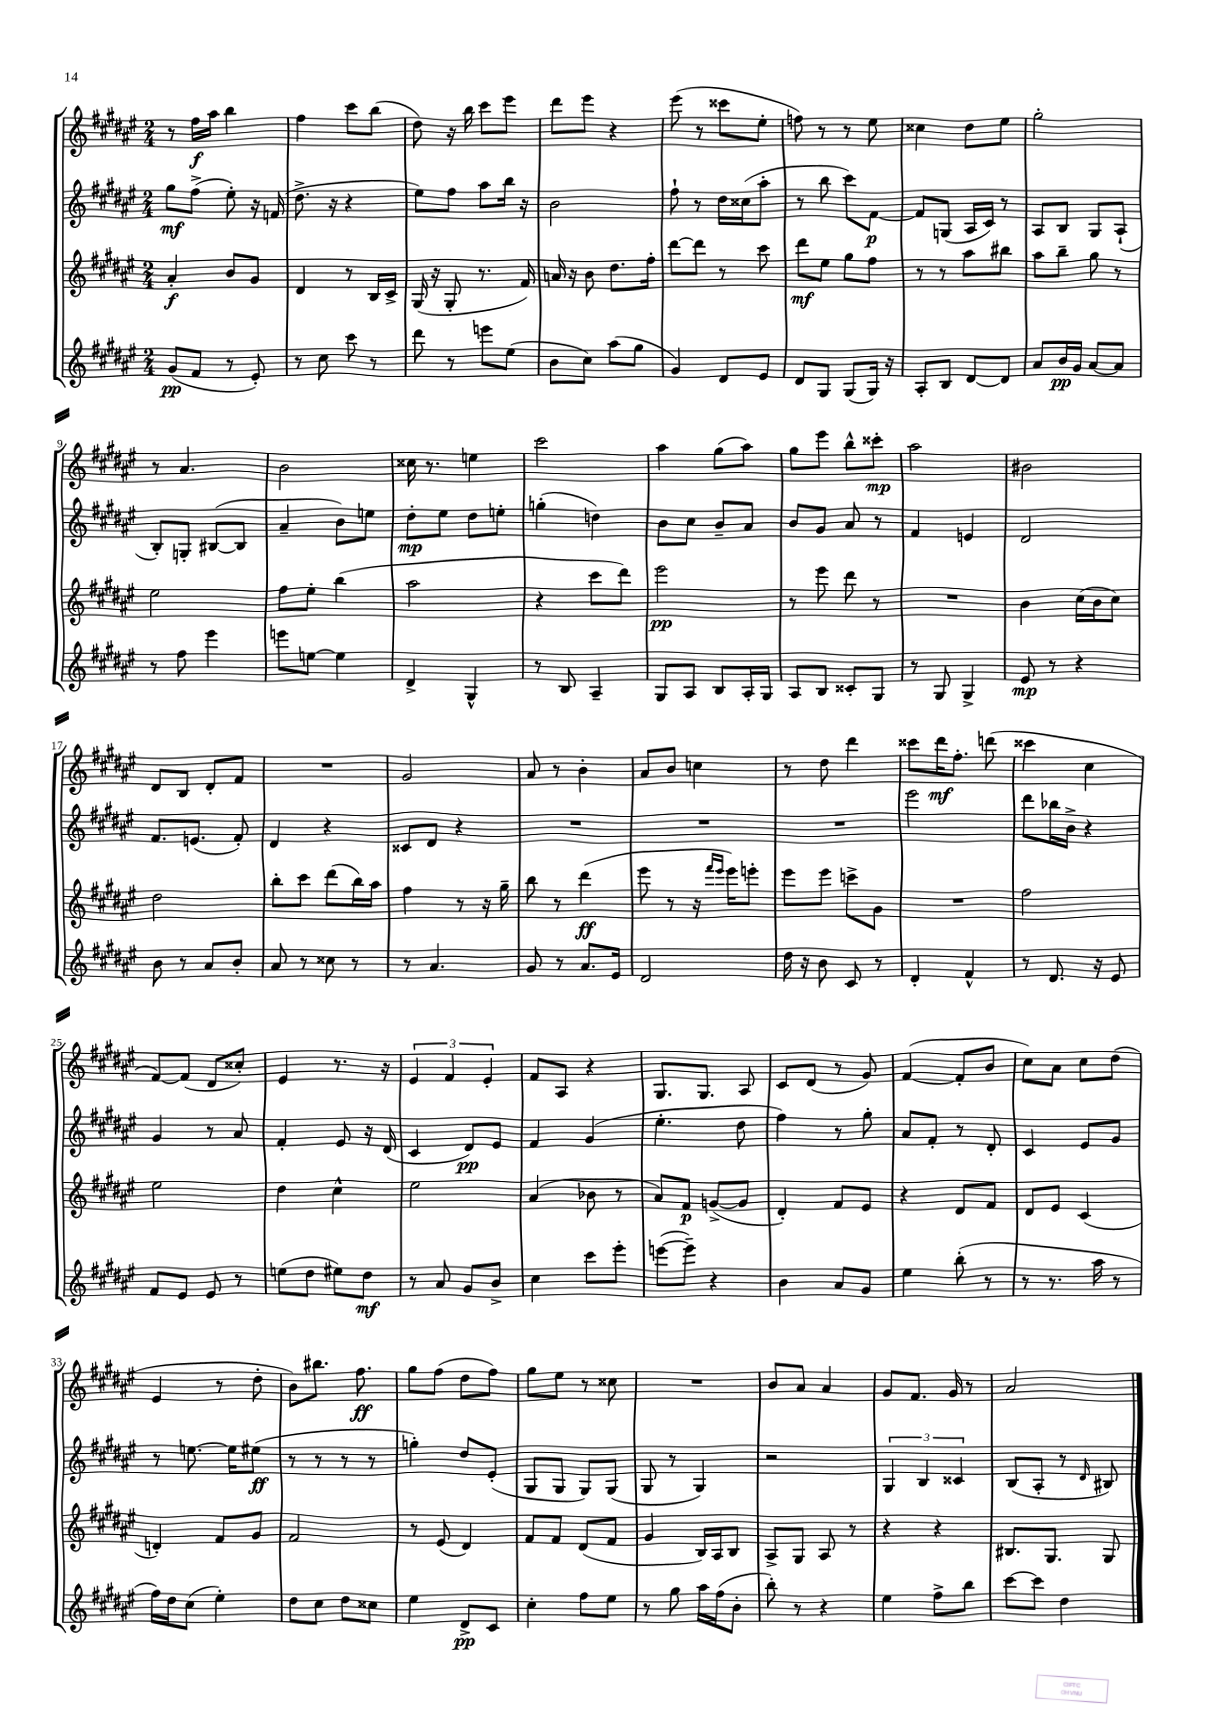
<<
\new StaffGroup <<
\new Staff = "s0" {
    \clef treble \key fis \major \numericTimeSignature \time 2/4
    \autoBeamOff r8 fis''16[\f ais''16] b''4 |
    fis''4 cis'''8[ b''8]( |
    dis''8) r16 b''16 cis'''8[ eis'''8] |
    dis'''8[ eis'''8] r4 |
    eis'''8( r8 cisis'''8[ eis''8]-. |
    f''8) r8 r8 eis''8 |
    cisis''4 dis''8[ eis''8] |
    gis''2-. |
    r8 ais'4. |
    b'2 |
    cisis''16 r8. e''4 |
    cis'''2 |
    ais''4 gis''8[( ais''8]) |
    gis''8[ eis'''8] b''8[-^ cisis'''8]-.\mp |
    ais''2 |
    bis'2 |
    dis'8[ b8] dis'8[-. fis'8] |
    R2 |
    gis'2 |
    ais'8 r8 b'4-. |
    ais'8[ b'8] c''4 |
    r8 dis''8 dis'''4 |
    cisis'''8[ dis'''16\mf fis''8.]-. d'''8( |
    cisis'''4 cis''4 |
    fis'8[~) fis'8]( dis'8[ cisis''8]-.) |
    eis'4 r8. r16 |
    \tuplet 3/2 { eis'4 fis'4 eis'4-. } |
    fis'8[ ais8] r4 |
    gis8.[ gis8.] ais8 |
    cis'8[ dis'8]( r8 gis'8) |
    fis'4~( fis'8[-. b'8] |
    cis''8[) ais'8] cis''8[ dis''8]( |
    eis'4 r8 dis''8-. |
    b'8[) bis''8.] fis''8.\ff |
    gis''8[ fis''8]( dis''8[ fis''8]) |
    gis''8[ eis''8] r8 cisis''8 |
    R2 |
    b'8[ ais'8] ais'4 |
    gis'8[ fis'8.] gis'16 r8 |
    ais'2 \bar "|." |
}
\new Staff = "s1" {
    \clef treble \key fis \major \numericTimeSignature \time 2/4
    \autoBeamOff gis''8[\mf fis''8]->( eis''8-.) r16 f'16( |
    dis''8.-> r16 r4 |
    eis''8[) fis''8] ais''8[ b''16] r16 |
    b'2 |
    fis''8-! r8 dis''16[ cisis''16( ais''8]-. |
    r8 b''8 cis'''8[) fis'8]~\p |
    fis'8[ g8]( ais16[ cis'16]) r8 |
    ais8[ b8] gis8[ ais8]-!( |
    b8[-.) g8]-. bis8[~( bis8] |
    ais'4-- b'8[) e''8] |
    dis''8[-.\mp eis''8] dis''8[ e''8]-. |
    g''4-.( d''4) |
    b'8[ cis''8] b'8[-- ais'8] |
    b'8[ gis'8] ais'8 r8 |
    fis'4 e'4 |
    dis'2 |
    fis'8.[ e'8.]( fis'8-.) |
    dis'4 r4 |
    cisis'8[ dis'8] r4 |
    R2 |
    R2 |
    R2 |
    eis'''2 |
    dis'''8[ bes''16 b'16]-> r4 |
    gis'4 r8 ais'8 |
    fis'4-. eis'8 r16 dis'16( |
    cis'4 dis'8[\pp) eis'8] |
    fis'4 gis'4( |
    eis''4.-. dis''8 |
    fis''4) r8 gis''8-. |
    ais'8[ fis'8]-. r8 dis'8-. |
    cis'4 eis'8[ gis'8] |
    r8 e''8.~ e''16[ eis''8]\ff( |
    r8 r8 r8 r8 |
    g''4-.) dis''8[ eis'8]-.( |
    gis8[ gis8] gis8[) gis8]( |
    gis8 r8 gis4) |
    r2 |
    \tuplet 3/2 { gis4 b4 cisis'4 } |
    b8[( ais8]-. r8 \grace { dis'16 } bis8) \bar "|." |
}
\new Staff = "s2" {
    \clef treble \key fis \major \numericTimeSignature \time 2/4
    \autoBeamOff ais'4-.\f b'8[ gis'8] |
    dis'4 r8 b16[ cis'16]-> |
    gis16( r16 gis8-. r8. fis'16) |
    a'16 r16 b'8 dis''8.[ fis''16]-. |
    dis'''8[~ dis'''8] r8 cis'''8 |
    dis'''8[\mf eis''8] gis''8[ fis''8] |
    r8 r8 ais''8[ bis''8] |
    ais''8[ b''8]-- gis''8 r8 |
    eis''2 |
    fis''8[ eis''8]-. b''4( |
    ais''2 |
    r4 cis'''8[ dis'''8]) |
    eis'''2\pp |
    r8 eis'''8 dis'''8 r8 |
    R2 |
    b'4 cis''16[( b'16 cis''8]) |
    dis''2 |
    b''8[-. cis'''8] dis'''8[( b''16) ais''16] |
    fis''4 r8 r16 gis''16-- |
    b''8 r8 dis'''4\ff( |
    eis'''8 r8 r16 \grace { fis'''16[ eis'''16] } eis'''16[) e'''8]-. |
    eis'''8[ eis'''8] c'''8[-> gis'8] |
    R2 |
    fis''2 |
    eis''2 |
    dis''4 cis''4-^ |
    eis''2 |
    ais'4( bes'8 r8 |
    ais'8[) fis'8]\p g'8[~->( g'8] |
    dis'4-.) fis'8[ eis'8] |
    r4 dis'8[ fis'8] |
    dis'8[ eis'8] cis'4( |
    d'4-.) fis'8[ gis'8] |
    fis'2 |
    r8 eis'8( dis'4) |
    fis'8[ fis'8] dis'8[( fis'8] |
    gis'4 b16[) ais16 b8] |
    ais8[-> gis8] ais8 r8 |
    r4 r4 |
    bis8.[ gis8.] gis8 \bar "|." |
}
\new Staff = "s3" {
    \clef treble \key fis \major \numericTimeSignature \time 2/4
    \autoBeamOff gis'8[\pp( fis'8] r8 eis'8-.) |
    r8 cis''8 cis'''8 r8 |
    dis'''8 r8 e'''8[ eis''8]( |
    b'8[ cis''8]) ais''8[( gis''8] |
    gis'4) dis'8[ eis'8] |
    dis'8[ gis8] gis8[( gis16]) r16 |
    ais8[-. b8] dis'8[~ dis'8] |
    ais'8[ b'16\pp gis'16] ais'8[~ ais'8] |
    r8 fis''8 eis'''4 |
    e'''8[ e''8]~ e''4 |
    dis'4-> gis4-^ |
    r8 b8 ais4-- |
    gis8[ ais8] b8[ ais16-. gis16] |
    ais8[ b8] cisis'8[-. gis8] |
    r8 gis8 gis4-> |
    eis'8\mp r8 r4 |
    b'8 r8 ais'8[ b'8]-. |
    ais'8 r8 cisis''8 r8 |
    r8 ais'4. |
    gis'8 r8 ais'8.[ eis'16] |
    dis'2 |
    dis''16 r16 b'8 cis'8 r8 |
    dis'4-. fis'4-^ |
    r8 dis'8. r16 eis'8 |
    fis'8[ eis'8] eis'8 r8 |
    e''8[( dis''8] eis''8[) dis''8]\mf |
    r8 ais'8 gis'8[ b'8]-> |
    cis''4 cis'''8[ eis'''8]-. |
    e'''8[~( e'''8]--) r4 |
    b'4 ais'8[ gis'8] |
    eis''4 b''8-.( r8 |
    r8 r8. ais''16 r8 |
    fis''16[) dis''16 cis''8]( eis''4-.) |
    dis''8[ cis''8] dis''8[ cisis''8] |
    eis''4 dis'8[->\pp cis'8] |
    cis''4-. fis''8[ eis''8] |
    r8 gis''8 ais''16[ fis''16( b'8]-. |
    b''8-.) r8 r4 |
    eis''4 fis''8[-> b''8] |
    cis'''8[~ cis'''8] dis''4 \bar "|." |
}
>>
>>
